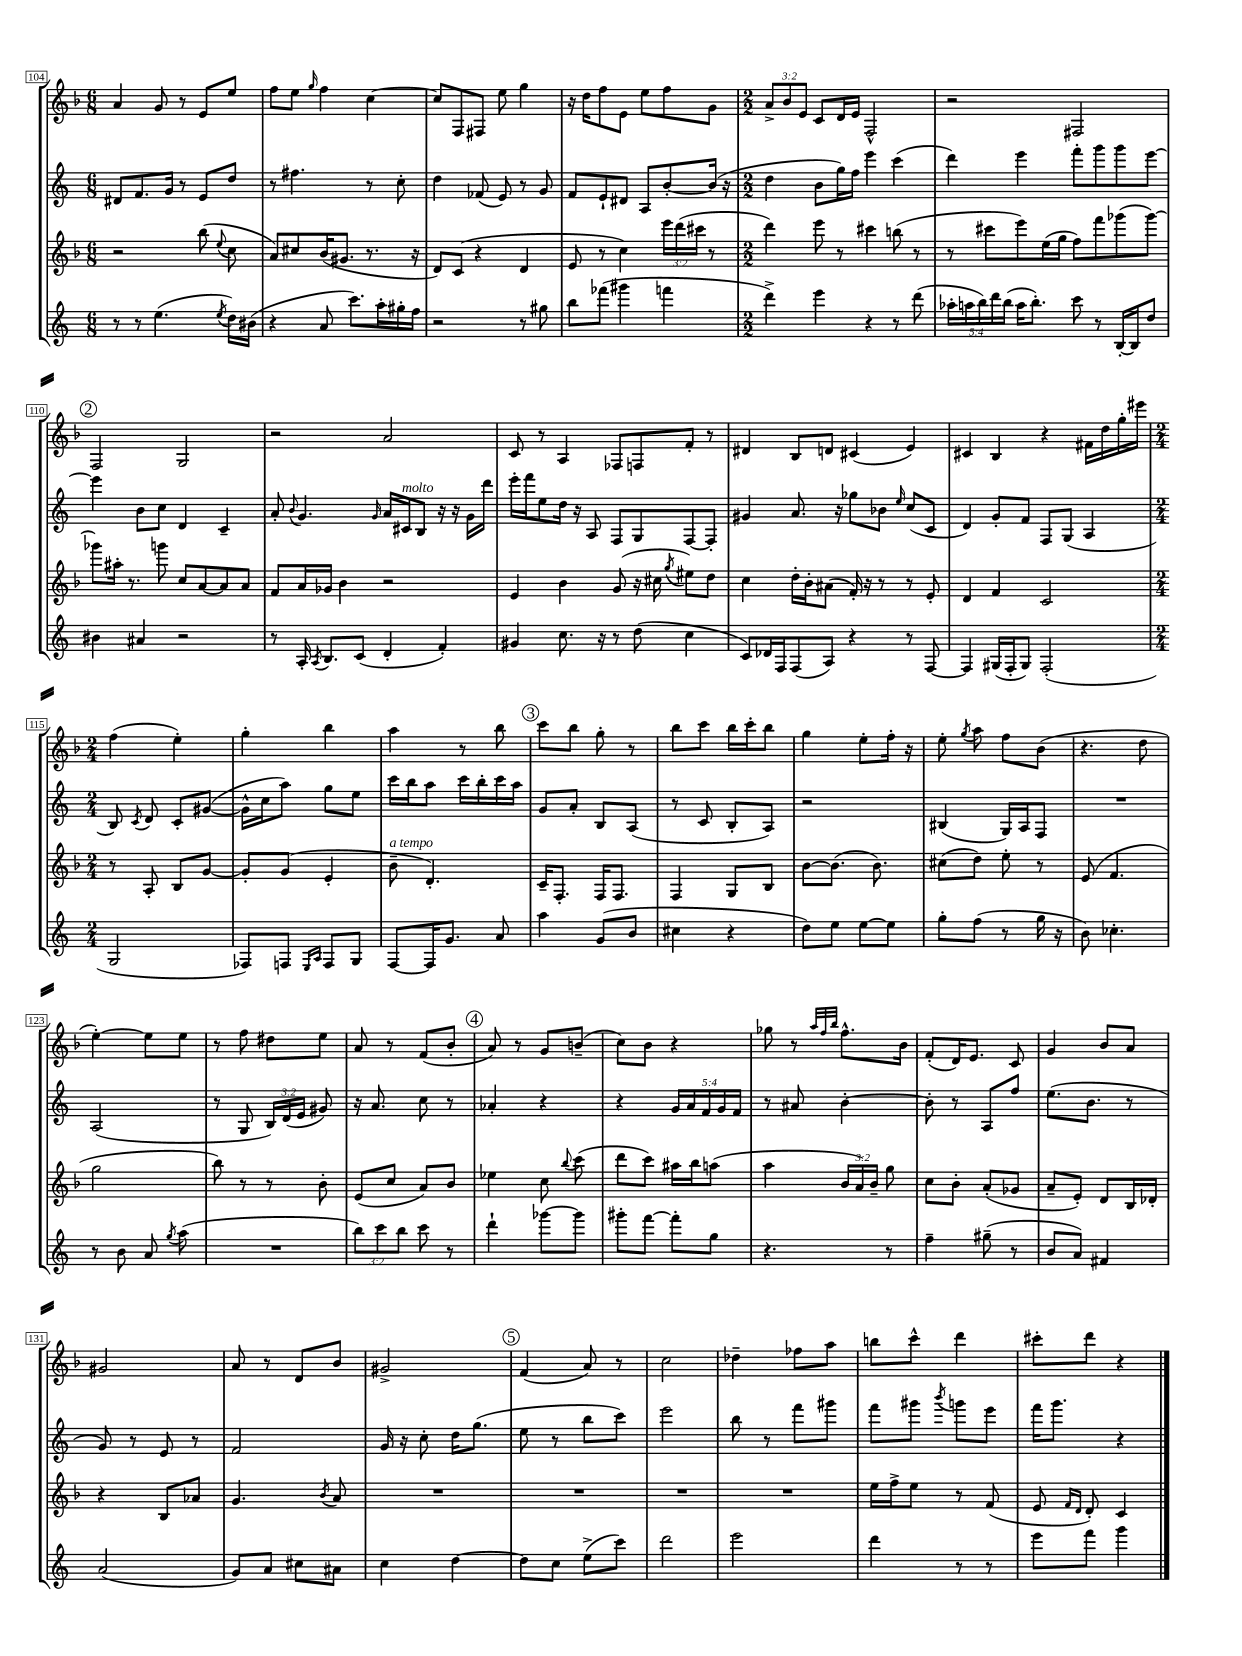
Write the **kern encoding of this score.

**kern	**kern	**kern	**kern
*part4	*part3	*part2	*part1
*staff4	*staff3	*staff2	*staff1
*clefG2	*clefG2	*clefG2	*clefG2
*k[]	*k[b-]	*k[]	*k[b-]
*M6/8	*M6/8	*M6/8	*M6/8
=104	=104	=104	=104
8r	2r	8d#X/L	4a/
8r	.	8.f/	.
(4.ee\	.	.	8g/
.	.	16g/Jk	.
.	.	8r	8r
.	(8bb-\	8e/L	8e/L
8qee/	8qqee/	.	.
16dd\LL)	8cc\	8dd/J	8ee/J
(16b#X\JJ	.	.	.
=105	=105	=105	=105
4r	8a/L)	8r	8ff\L
.	8cc#X/	4.ff#X\	8ee\J
.	.	.	16qqgg/
8a/	(16b-/K	.	4ff\
.	8.g#X/J	.	.
8.ccc\L)	.	.	.
.	8.r	8r	[4cc\
16aa'\L	.	.	.
16gg#X'\	.	8cc'\	.
16ff\JJ	16r	.	.
=106	=106	=106	=106
2r	8d/L)	4dd\	8cc/L]
.	(8c/J	.	8F/
.	4r	(8f-X/	8F#X/J
.	.	8e/)	8ee\
8r	4d/	8r	4gg\
8gg#X\	.	8g/	.
=107	=107	=107	=107
8bb\L	8e/	8f/L	16r
.	.	.	16dd\KL
(8fff-X\J	8r	8e`/	8ff\
4ggg#X\	4cc\)	8d#X/J	8e\J
.	.	8A/L	8ee\L
4fffn\	24eee\LL	[8b'/	8ff\
.	(24ddd\	.	.
.	24ccc#X\JJ	.	.
.	8r	(16b/Jk]	8g\J
.	.	16r	.
=108	=108	=108	=108
*M2/2	*M2/2	*M2/2	*M2/2
4ddd^\)	4ddd\)	4dd\	12a^/L
.	.	.	12b-/
.	.	.	12e/J
4eee\	8eee\	8b\L	8c/L
.	8r	16gg\L)	16d/L
.	.	16ff\JJ	16e/JJ
4r	4ccc#X\	4eee\	2F^^/
8r	(8bbn\	(4ccc\	.
(8ddd\	8r	.	.
=109	=109	=109	=109
20aa-X'\LL	8r	4ddd\)	2r
20aan\	.	.	.
20bb\)	.	.	.
.	8ccc#X\L	.	.
20ddd\	.	.	.
(20bb\JJ	.	.	.
16aa\KL	8eee\)	4eee\	.
8.bb'\J)	.	.	.
.	(16ee\L	.	.
.	16gg\JJ	.	.
8ccc\	8ff\L)	8fff'\L	2F#X/
8r	8fff\	8ggg\	.
[16B'/LL	(8ggg-X\	8ggg\	.
16B/J]	.	.	.
8dd/J	[8ggg-\J)	[8eee\J	.
!!LO:LB:g=z
!!LO:REH:place=s1:t=2
=110	=110	=110	=110
4b#X\	8ggg-X\L]	4eee\]	2F/
.	16aa#X'\Jk	.	.
.	8.r	.	.
4a#X/	.	8b\L	.
.	8gggn\	8cc\J	.
2r	8cc/L	4d/	2G/
.	[8a/	.	.
.	8a/]	4c~/	.
.	8a/J	.	.
=111	=111	=111	=111
8r	8f/L	8a'/	2r
.	.	8qqb/	.
16A'/	16a/L	4.g/	.
8qA/	.	.	.
8.B/L	16g-X/JJ	.	.
.	4b-\	.	.
(8c/J	.	.	.
.	.	16qqg/	.
4d'/	2r	16a/LL	2a/
!	!	!LO:TX:a:i:t=molto	!
.	.	16c#X/J	.
.	.	8B/J	.
4f'/)	.	16r	.
.	.	16r	.
.	.	16g\LL	.
.	.	16ddd\JJ	.
=112	=112	=112	=112
4g#X/	4e/	16eee'\LL	8c/
.	.	16fff\J	.
.	.	8ee\	8r
8.cc\	4b-\	16dd\Jk	4A/
.	.	16r	.
.	.	8A/	.
16r	.	.	.
8r	(8g/	8F/L	8F-X/L
(8dd\	16r	8G/	8Fn/
.	16cc#X\	.	.
.	8qgg/	.	.
4cc\	8ee#X\L)	[8F/	8f'/J
.	8dd\J	8F'/J]	8r
=113	=113	=113	=113
8c/L)	4cc\	4g#X/	4d#X/
16d-X/L	.	.	.
16F/J	.	.	.
(8F/	16dd'\LL	8.a/	8B-/L
.	16b-'\J	.	.
8A/J)	(8a#X\J	.	8dn/J
.	.	16r	.
4r	16f'/)	8gg-X\L	(4c#X/
.	16r	.	.
.	8r	8b-X\J	.
.	.	16qqee/	.
8r	8r	(8cc/L	4e/)
[8F/	8e'/	8c/J	.
=114	=114	=114	=114
4F/]	4d/	4d/)	4c#X/
(16G#X/LL	4f/	8g'/L	4B-/
16F'/J	.	.	.
8G#/J)	.	8f/J	.
(2F'/	2c/	8F/L	4r
.	.	(8G/J	.
.	.	4A/	16f#X\LL
.	.	.	16dd\
.	.	.	16gg'\
.	.	.	16eee#X\JJ
!!LO:LB:g=z
=115	=115	=115	=115
*M2/4	*M2/4	*M2/4	*M2/4
2G/	8r	8B/)	(4ff\
.	.	8qc/	.
.	8A'/	8d/	.
.	8B-/L	8c'/L	4ee'\)
.	[8g/J	([8g#X/J	.
=116	=116	=116	=116
8F-X/L)	8g'/L]	16g#^^\LL]	4gg'\
.	.	16cc\J	.
8Fn/J	(8g/J	8aa\J)	.
16qqE/LL	.	.	.
16qqA/JJ	.	.	.
8F/L	4e'/	8gg\L	4bb-\
8G/J	.	8ee\J	.
=117	=117	=117	=117
!	!LO:TX:a:i:t=a tempo	!	!
[8F/L	8b-~\	16ccc\LL	4aa\
.	.	16bb\J	.
16F/K]	4.d'/)	8aa\J	.
8.g/J	.	.	.
.	.	16ccc\LL	8r
.	.	16bb'\	.
8a/	.	16ccc\	8bb-\
.	.	16aa\JJ	.
!!LO:REH:place=s1:t=3
=118	=118	=118	=118
4aa\	16c~/KL	8g/L	8ccc\L
.	8.F'/J	.	.
.	.	8a'/J	8bb-\J
(8g/L	16F/KL	8B/L	8gg'\
.	8.F/J	.	.
8b/J	.	(8A/J	8r
=119	=119	=119	=119
4cc#X\	4F/	8r	8bb-\L
.	.	8c/	8ccc\J
4r	8G/L	8B'/L	16bb-\LL
.	.	.	16ccc'\J
.	8B-/J	8A/J)	8bb-\J
=120	=120	=120	=120
8dd\L)	[8b-\L	2r	4gg\
8ee\J	(8.b-\J]	.	.
[8ee\L	.	.	8ee'\L
.	8.b-\)	.	.
8ee\J]	.	.	16ff'\Jk
.	.	.	16r
=121	=121	=121	=121
8gg'\L	(8cc#X\L	(4B#X/	8ee'\
.	.	.	8qgg/
(8ff\J	8dd\J)	.	8aa\
8r	8ee'\	16G/LL)	8ff\L
.	.	16A/J	.
16gg\	8r	8F/J	(8b-\J
16r	.	.	.
=122	=122	=122	=122
8b\)	(8e/	2r	4.r
4.cc-X'\	4.f/	.	.
.	.	.	8dd\
!!LO:LB:g=z
=123	=123	=123	=123
8r	2gg\	(2A/	[4ee'\)
8b\	.	.	.
8a/	.	.	8ee\L]
8qgg/	.	.	.
(8aa\	.	.	8ee\J
=124	=124	=124	=124
2r	8bb-\)	8r	8r
.	8r	8G/	8ff\
.	8r	24B/LL)	8dd#X\L
.	.	(24d/	.
.	.	24e/JJ	.
.	8b-'\	8g#X/)	8ee\J
=125	=125	=125	=125
12bb\L)	(8e/L	16r	8a/
.	.	8.a/	.
12ccc\	.	.	.
.	8cc/J	.	8r
12bb\J	.	.	.
8ccc\	8a/L)	8cc\	(8f/L
8r	8b-/J	8r	8b-'/J
!!LO:REH:place=s1:t=4
=126	=126	=126	=126
4ddd`\	4ee-X\	4a-X'/	8a/)
.	.	.	8r
[8ggg-X\L	8cc\	4r	8g/L
.	8qqbb-/	.	.
8ggg-\J]	(8ccc\	.	(8bn~/J
=127	=127	=127	=127
8ggg#X'\L	8ddd\L	4r	8cc\L)
[8fff\J	8ccc\J)	.	8b-\J
8fff'\L]	16aa#X\LL	20g/LL	4r
.	.	20a/	.
.	16bb-\J	.	.
.	.	20f/	.
8gg\J	(8aan\J	.	.
.	.	20g/	.
.	.	20f/JJ	.
=128	=128	=128	=128
4.r	4aa\	8r	8gg-X\
.	.	8a#X/	8r
.	.	.	32qqaa/LLL
.	.	.	32qqff/
.	.	.	32qqbb-/JJJ
.	24b-/LL	[4b'\	8.ff^^\L
.	24a/)	.	.
.	24b-~/JJ	.	.
8r	8gg\	.	.
.	.	.	16b-\Jk
=129	=129	=129	=129
4ff~\	8cc\L	8b'\]	(8f'/L
.	8b-'\J	8r	16d/K)
.	.	.	8.e/J
(8gg#X~\	(8a'/L	8A/L	.
8r	8g-X/J	8ff/J	8c/
=130	=130	=130	=130
8b/L	8a~/L	(8.ee\L	4g/
8a/J)	8e'/J)	.	.
.	.	8.b\J	.
4f#X/	8d/L	.	8b-/L
.	16B-/L	8r	8a/J
.	16d-X'/JJ	.	.
!!LO:LB:g=z
=131	=131	=131	=131
(2a/	4r	8g/)	2g#X/
.	.	8r	.
.	8B-/L	8e/	.
.	8a-X/J	8r	.
=132	=132	=132	=132
8g/L)	4.g/	2f/	8a/
8a/J	.	.	8r
8cc#X\L	.	.	8d/L
.	8qb-/	.	.
8a#X\J	8a/	.	8b-/J
=133	=133	=133	=133
4cc\	2r	16g/	2g#X^/
.	.	16r	.
.	.	8cc'\	.
[4dd\	.	16dd\KL	.
.	.	(8.gg\J	.
!!LO:REH:place=s1:t=5
=134	=134	=134	=134
8dd\L]	2r	8ee\	(4f/
8cc\J	.	8r	.
(8ee^\L	.	8bb\L	8a/)
8ccc\J)	.	8ccc\J)	8r
=135	=135	=135	=135
2ddd\	2r	2eee\	2cc\
=136	=136	=136	=136
2eee\	2r	8bb\	4dd-X~\
.	.	8r	.
.	.	8fff\L	8ff-X\L
.	.	8ggg#X\J	8aa\J
=137	=137	=137	=137
4ddd\	16ee\LL	8fff\L	8bbn\L
.	16ff^\J	.	.
.	8ee\J	8ggg#X\J	8ccc^^\J
.	.	8qbbb/	.
8r	8r	8gggn\L	4ddd\
8r	(8f/	8eee\J	.
=138	=138	=138	=138
8eee\L	8e/	16fff\KL	8ccc#X'\L
.	.	8.ggg\J	.
.	16qqf/LL	.	.
.	16qqd/JJ	.	.
8fff\J	8d'/)	.	8ddd\J
4ggg\	4c/	4r	4r
==	==	==	==
*-	*-	*-	*-
